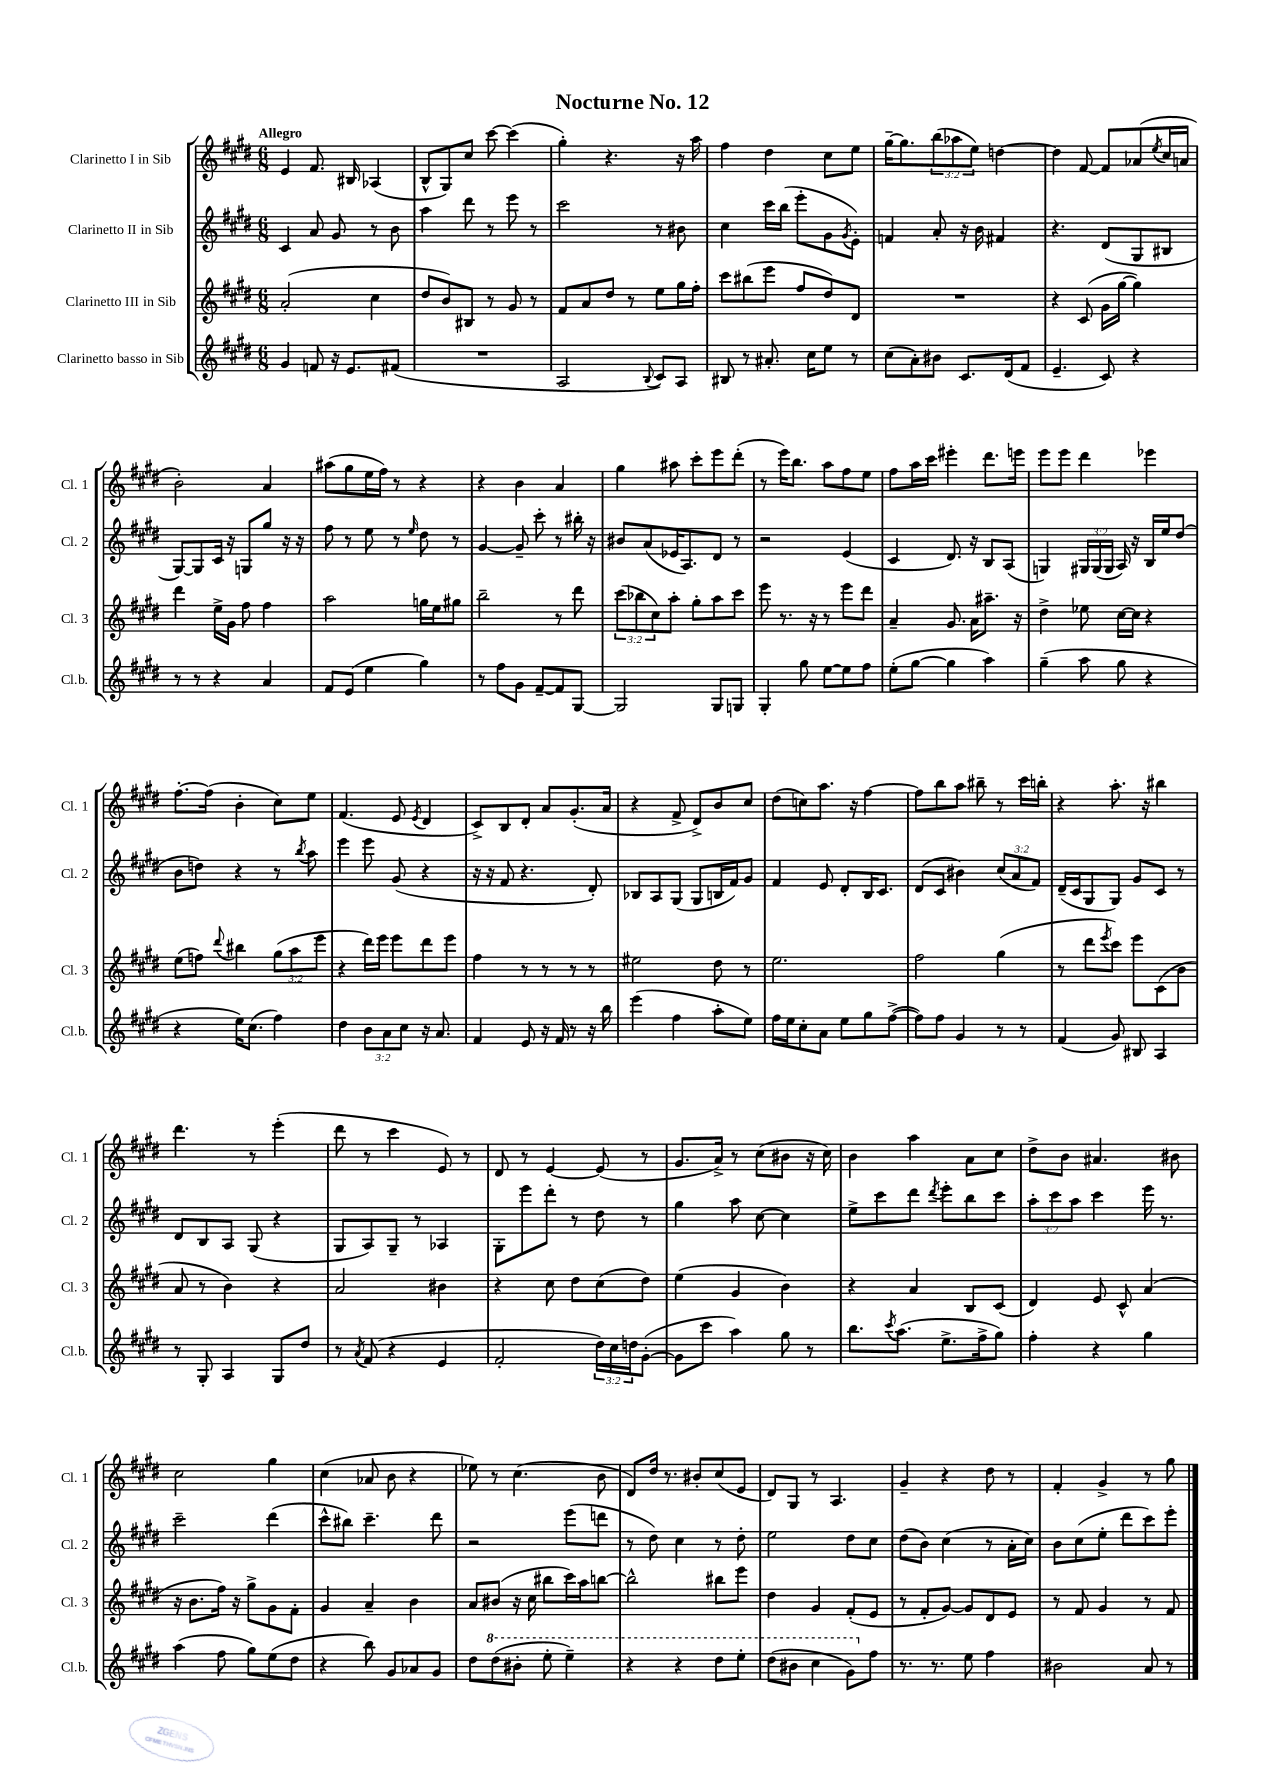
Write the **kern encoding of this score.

**kern	**kern	**kern	**kern
*staff4	*staff3	*staff2	*staff1
*clefG2	*clefG2	*clefG2	*clefG2
*k[f#c#g#d#]	*k[f#c#g#d#]	*k[f#c#g#d#]	*k[f#c#g#d#]
*M6/8	*M6/8	*M6/8	*M6/8
4g#	(2a'	4c#	4e
8f	.	8a	8.f#
16r	.	8g#	.
8.e	.	.	16B#
.	4cc#	8r	(4A-
(8f#	.	8b	.
=	=	=	=
2.r	8dd#	4aa	8B^^
.	8b)	.	8G#)
.	8B#	8ddd#	8cc#
.	8r	8r	[8ccc#
.	8g#	8eee	(4ccc#]
.	8r	8r	.
=	=	=	=
2A	8f#	2ccc#	4gg#')
.	8a	.	.
.	8dd#	.	4.r
.	8r	.	.
8qqB	.	.	.
8c#)	8ee	8r	.
8A	16gg#	8b#	16r
.	16ff#'	.	16aa
=	=	=	=
8B#	8ccc#	4cc#	4ff#
8r	(8bb#	.	.
8.a#'	8eee	16ccc#	4dd#
.	.	(16bb	.
.	8ff#	8eee'	.
16cc#	.	.	.
8ee	8dd#)	8g#	8cc#
.	.	8qg#	.
8r	8d#	8e')	8ee
=	=	=	=
(8cc#	2.r	4f	[16gg#~
.	.	.	8.gg#]
8a')	.	.	.
8b#	.	8a'	(12bb
.	.	.	12aa-
8.c#	.	16r	.
.	.	.	12ee)
.	.	16b	.
.	.	4f#	[4dd
(16d#	.	.	.
8f#	.	.	.
=	=	=	=
4.e~	4r	4.r	4dd]
.	(8c#	.	[8f#
8c#)	16g#	(8d#	8f#]
.	[16gg#	.	.
4r	4gg#])	8G#	(8a-
.	.	.	8qee
.	.	8B#	16cc#
.	.	.	16a
=	=	=	=
8r	4ddd#	[8G#)	2b')
8r	.	8G#]	.
4r	16ee^	16c#	.
.	16g#	16r	.
.	8ff#	8G	.
4a	4ff#	8gg#	4a
.	.	16r	.
.	.	16r	.
=	=	=	=
8f#	2aa	8ff#	(8aa#
(8e	.	8r	8gg#
4ee	.	8ee	16ee
.	.	.	16ff#)
.	.	8r	8r
.	.	16qqee	.
4gg#)	16gg	8dd#	4r
.	16ee	.	.
.	8gg#	8r	.
=	=	=	=
8r	2bb~	[4g#	4r
8ff#	.	.	.
8g#	.	8g#~]	4b
[8f#~	.	8ccc#'	.
8f#]	8r	8r	4a
[8G#	8ddd#	16bb#'	.
.	.	16r	.
=	=	=	=
2G#]	(12ccc#	8b#	4gg#
.	12bb-	.	.
.	.	(8a	.
.	12cc#)	.	.
.	8aa'	16e-	8aa#
.	.	8.A)	.
.	8gg#'	.	8ccc#'
8G#	8aa	8d#	8eee
8G	8ccc#	8r	(8ddd#'
=	=	=	=
4G#'	8eee	2r	8r
.	8.r	.	16eee)
.	.	.	8.bb
8gg#	.	.	.
.	16r	.	.
[8ee	8r	.	8aa
8ee]	8eee	(4e	8ff#
8ff#	8ddd#	.	8ee
=	=	=	=
(8ee'	4a~	4c#	8ff#
[8gg#	.	.	16aa
.	.	.	16ccc#
4gg#]	8.g#	8.d#)	4eee#'
.	16a	16r	.
4aa)	8.aa#~	8B	8.ddd#
.	.	(8A	.
.	16r	.	16eee
=	=	=	=
(4gg#~	4dd#^	4G)	8eee
.	.	.	8eee
8aa	8ee-	24G#	4ddd#
.	.	(24G#	.
.	.	24G#	.
8gg#	[16cc#	16A)	.
.	16cc#]	16r	.
4r	4r	16B	4eee-
.	.	16ee	.
.	.	(8dd#	.
=	=	=	=
4r	(8ee	8b	[8.ff#'
.	8ff)	8dd)	.
.	.	.	(16ff#]
.	8qqddd#	.	.
16ee)	4bb#	4r	4b'
(8.cc#	.	.	.
4ff#)	(12gg#	8r	8cc#)
.	12aa	.	.
.	.	8qbb	.
.	.	8aa	8ee
.	12eee	.	.
=	=	=	=
4dd#	4r	4eee	(4.f#
12b	16ddd#)	8eee	.
.	16eee	.	.
12a	.	.	.
.	8eee	(8g#	8e
12cc#	.	.	.
.	.	.	8qe
16r	8ddd#	4r	4d#
8.a	.	.	.
.	8eee	.	.
=	=	=	=
4f#	4ff#	16r	8c#^)
.	.	16r	.
.	.	8f#	8B
8e	8r	4.r	8d#'
16r	8r	.	8a
16f#	.	.	.
8r	8r	.	(8.g#'
16r	8r	8d#')	.
16bb	.	.	16a
=	=	=	=
(4eee	2ee#	8B-	4r
.	.	8A	.
4ff#	.	(8G#	8f#^
.	.	8G#	8d#^)
8aa'	8dd#	16B	8b
.	.	16f#)	.
8ee)	8r	8g#	8cc#
=	=	=	=
16ff#	2.ee	4f#	(8dd#
16ee	.	.	.
8cc#'	.	.	8cc)
8a	.	8e	8.aa
8ee	.	8d#'	.
.	.	.	16r
8gg#	.	16B	[4ff#
.	.	8.c#	.
([8ff#^	.	.	.
=	=	=	=
8ff#])	2ff#	(8d#	8ff#]
8ff#	.	8c#	8bb
4g#	.	4b#)	8aa
.	.	.	8bb#~
8r	(4gg#	(12cc#	8r
.	.	12a	.
8r	.	.	16ccc#
.	.	12f#)	.
.	.	.	16bb'
=	=	=	=
(4f#	8r	(16d#~	4r
.	.	16c#	.
.	8ddd#	8G#	.
.	8qeee	.	.
8g#)	8ccc#)	8G#)	8.aa'
8B#	8eee	8g#	.
.	.	.	16r
4A	(8c#	8c#	4bb#
.	8b	8r	.
=	=	=	=
8r	8a	8d#	4.ddd#
8G#'	8r	8B	.
4A	4b)	8A	.
.	.	(8G#	8r
8G#	4r	4r	(4eee'
8dd#	.	.	.
=	=	=	=
8r	2a	8G#	8ddd#
8qa	.	.	.
(8f#	.	8A)	8r
4r	.	8G#~	4ccc#
.	.	8r	.
4e	4b#	4A-	8e)
.	.	.	8r
=	=	=	=
2f#'	4r	8G#'	8d#
.	.	8eee	8r
.	8cc#	8ddd#'	[4e
.	8dd#	8r	.
24dd#)	(8cc#	8dd#	(8e]
24cc#	.	.	.
24dd	.	.	.
([8g#'	8dd#)	8r	8r
=	=	=	=
8g#]	(4ee	4gg#	8.g#
8ccc#	.	.	.
.	.	.	16a^)
4aa)	4g#	8aa	8r
.	.	[8cc#	(8cc#
8gg#	4b)	4cc#]	8b#
8r	.	.	16r
.	.	.	16cc#)
=	=	=	=
8.bb	4r	8ee^	4b
.	.	8ccc#	.
8qccc#	.	.	.
(8.aa	.	.	.
.	4a	8ddd#	4aa
.	.	8qddd#	.
8.ee^	.	8eee'	.
.	8B	8bb	8a
16ff#^	.	.	.
8gg#)	(8c#	8ccc#	8cc#
=	=	=	=
4ff#'	4d#)	12aa'	8dd#^
.	.	12ccc#	.
.	.	.	8b
.	.	12aa	.
4r	8e	4ccc#	4.a#
.	8c#^^	.	.
4gg#	(4a	16eee	.
.	.	8.r	.
.	.	.	8b#
=	=	=	=
(4aa	16r	2ccc#~	2cc#
.	8.b	.	.
8ff#	16ff#)	.	.
.	16r	.	.
8gg#)	8gg#^	.	.
(8ee	8g#	(4ddd#	4gg#
8dd#	8f#'	.	.
=	=	=	=
4r	4g#	8ccc#^^	(4cc#
.	.	8bb#)	.
8bb)	4a~	4.ccc#~	8a-
8g#	.	.	8b
8a-	4b	.	4r
8g#	.	8ddd#	.
=	=	=	=
8dd#	8a	2r	8ee-)
(8ddd#	(8b#	.	8r
8bb#'	16r	.	(4.cc#
.	16cc#	.	.
8eee'	8bb#	.	.
4eee~)	16ccc#)	(8eee	.
.	16aa	.	.
.	[8bb	8ddd	8b
=	=	=	=
4r	2bb^^]	8r	8d#)
.	.	8dd#)	16dd#
.	.	.	8.r
4r	.	4cc#	.
.	.	.	8b#'
8ddd#	8bb#	8r	(8cc#
8eee'	8eee	8dd#'	8e
=	=	=	=
(8ddd#	4dd#	2ee	8d#)
8bb#	.	.	8G#
4ccc#	4g#	.	8r
.	.	.	4.A
8gg#)	(8f#'	8dd#	.
8ff#	8e	8cc#	.
=	=	=	=
8.r	8r	(8dd#	4g#~
.	8f#'	8b)	.
8.r	.	.	.
.	[8g#)	(4cc#	4r
8ee	8g#]	.	.
4ff#	8d#	8r	8dd#
.	8e	16a'	8r
.	.	16cc#)	.
=	=	=	=
2b#	8r	8b	4f#'
.	8f#	(8cc#	.
.	4g#	8ee'	4g#^
.	.	8ddd#	.
8a	8r	8ccc#)	8r
8r	8f#	8eee'	8gg#
==	==	==	==
*-	*-	*-	*-
